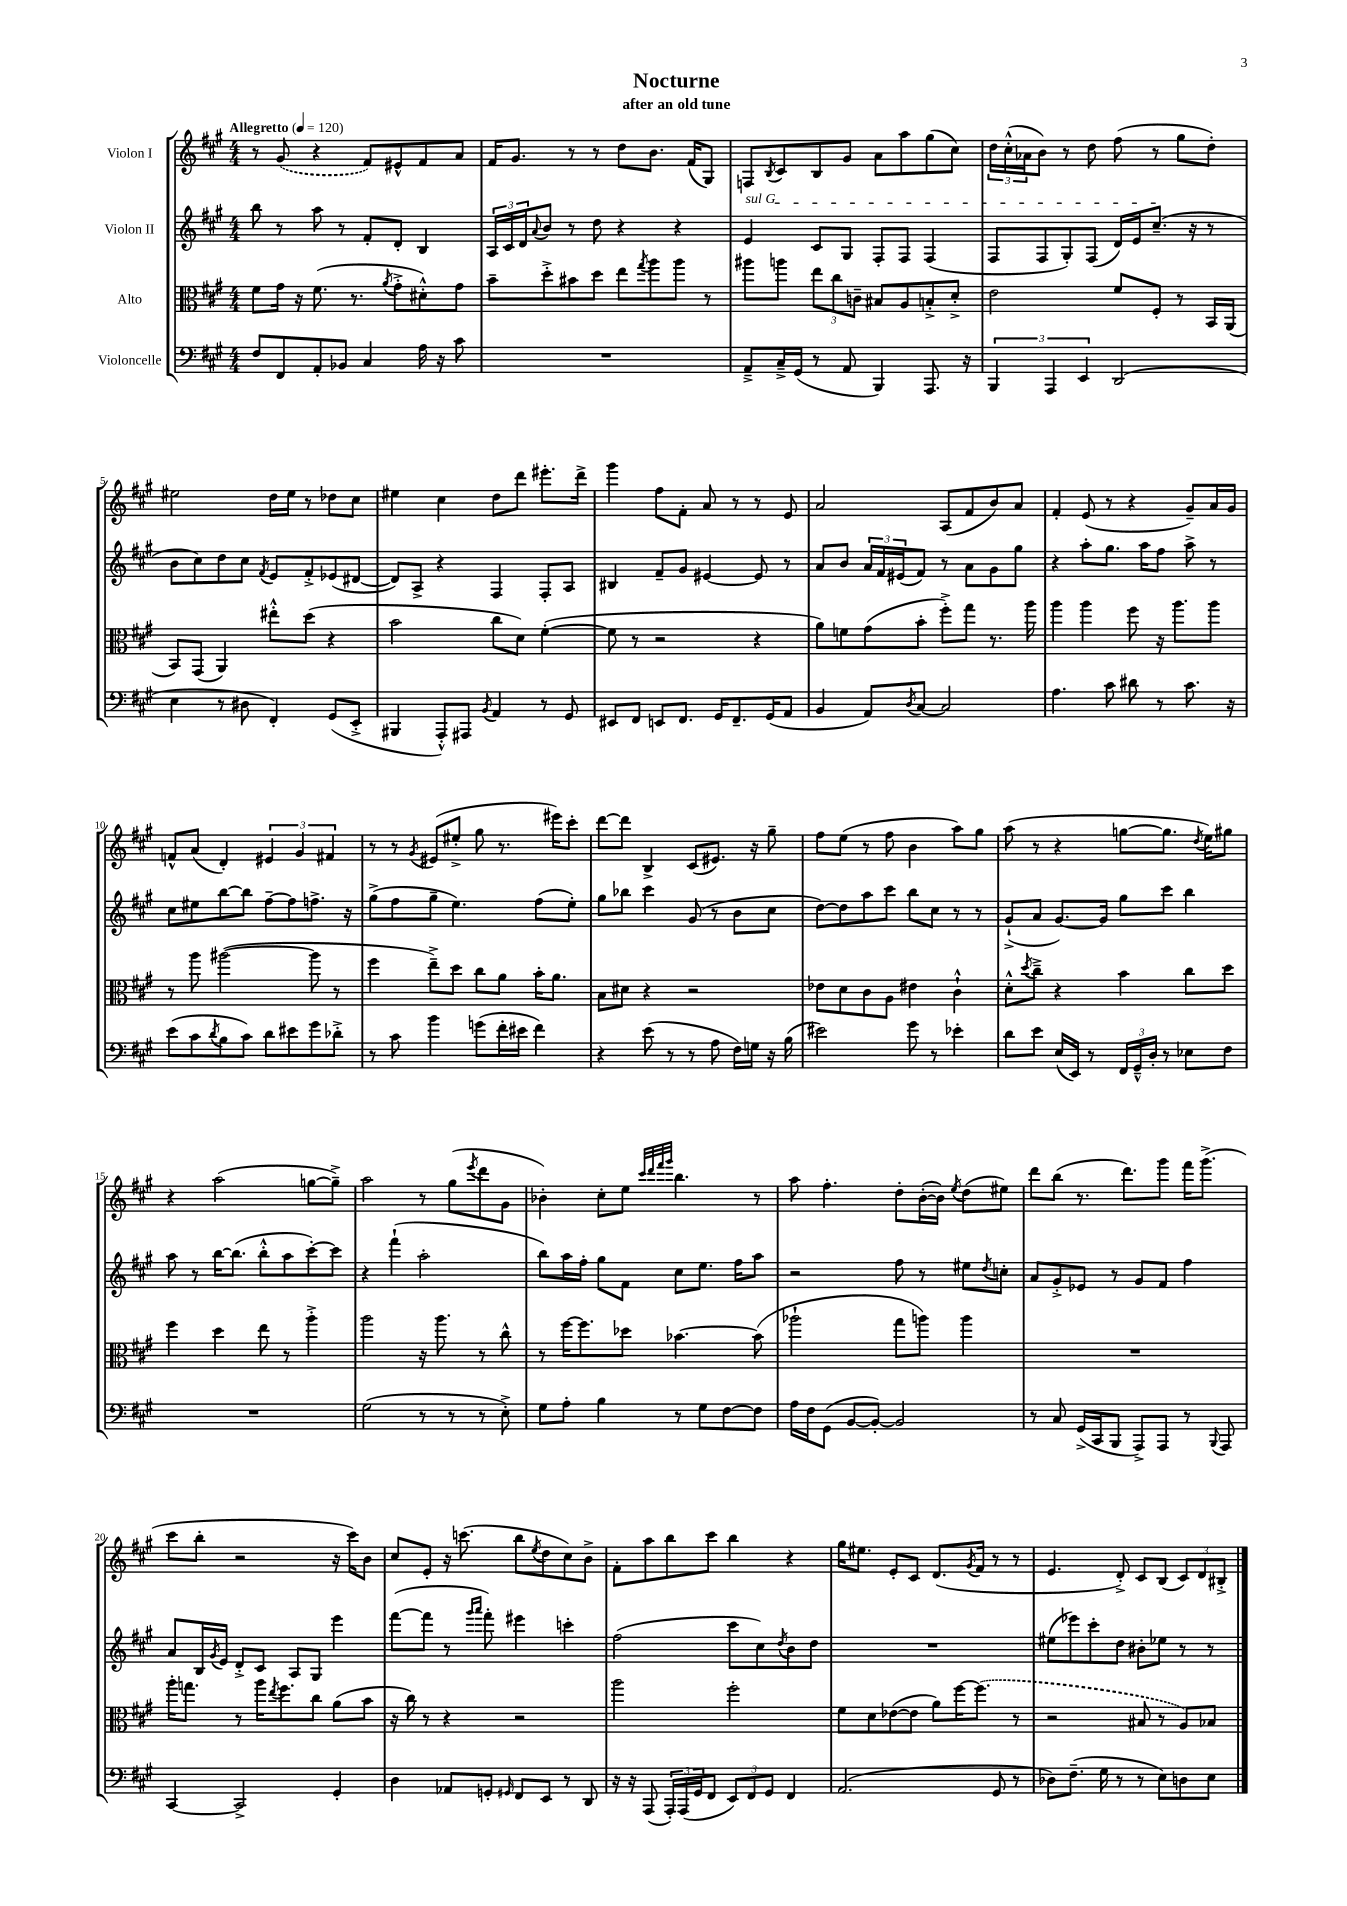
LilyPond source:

\header { title = "Nocturne" subtitle = "after an old tune" }
<<
\new StaffGroup <<
\new Staff = "s0" \with { instrumentName = "Violon I" } {
    \clef treble \key a \major \numericTimeSignature \time 4/4 \tempo "Allegretto" 4 = 120
    r8 \once \slurDashed gis'8( r4 fis'8) eis'8-^ fis'8 a'8 |
    fis'16 gis'8. r8 r8 d''8 b'8. fis'16( gis8) |
    f8 \acciaccatura { b8 } cis'8 b8 gis'8 a'8 a''8 gis''8( cis''8) |
    \tuplet 3/2 { d''16 cis''16-.-^( aes'16 } b'8) r8 d''8 fis''8( r8 gis''8 d''8-.) |
    eis''2 d''16 eis''16 r8 des''8 cis''8 |
    eis''4 cis''4 d''8 d'''8 eis'''8.-. d'''16-> |
    gis'''4 fis''8 fis'8-. a'8 r8 r8 e'8 |
    a'2 a8( fis'8 b'8) a'8 |
    fis'4-. e'8( r8 r4 gis'8--) a'16 gis'16 |
    f'8-^ a'8( d'4-.) \tuplet 3/2 { eis'4 gis'4 fis'4 } |
    r8 r8 \acciaccatura { gis'8 } eis'8( eis''8-.-> gis''8 r8. eis'''16) cis'''8-. |
    d'''8~ d'''8 b4-> cis'8( eis'8.) r16 gis''8-- |
    fis''8 e''8( r8 fis''8 b'4 a''8) gis''8 |
    a''8( r8 r4 g''8~ g''8. \acciaccatura { d''8 } e''16) gis''8 |
    r4 a''2( g''8~ g''8--->) |
    a''2 r8 gis''8( \acciaccatura { e'''8 } d'''8 gis'8 |
    bes'4-.) cis''8-. e''8 \grace { cis'''32 d'''32 fis'''32 gis'''32 } b''4. r8 |
    a''8 fis''4.-. d''8-. b'16~-.( b'16) \acciaccatura { e''8 } d''8( eis''8) |
    d'''8 b''8( r8. d'''8.) gis'''8 fis'''16 gis'''8.->( |
    cis'''8 b''8-. r2 r16 cis'''16) b'8 |
    cis''8 e'8-. r16 c'''8.( b''8 \acciaccatura { e''8 } d''8 cis''8) b'8-> |
    fis'8-. a''8 b''8 cis'''8 b''4 r4 |
    gis''16 eis''8. e'8-. cis'8 d'8.( \acciaccatura { gis'8 } fis'16 r8 r8 |
    e'4. d'8-.->) cis'8 b8( \tuplet 3/2 { cis'8) d'8 bis8-.-> } \bar "|." |
}
\new Staff = "s1" \with { instrumentName = "Violon II" } {
    \clef treble \key a \major \numericTimeSignature \time 4/4
    b''8 r8 a''8 r8 fis'8-. d'8-. b4 |
    \tuplet 3/2 { a16 cis'16 d'16 } \appoggiatura { a'8 } b'8 r8 d''8 r4 r4 |
    \once \override TextSpanner.bound-details.left.text = \markup { \italic "sul G" } e'4\startTextSpan cis'8 gis8 fis8-. fis8 fis4( |
    fis8 fis8 gis8-.) fis8( d'16) e'16 cis''8.--\stopTextSpan( r16 r8 |
    b'8 cis''8) d''8 cis''8 \acciaccatura { fis'8 } e'8 fis'8-.-> ees'8( dis'8~ |
    dis'8) a8-> r4 fis4 fis8-. a8 |
    bis4 fis'8-- gis'8 eis'4~ eis'8 r8 |
    a'8 b'8 \tuplet 3/2 { a'16 fis'16 eis'16( } fis'8) r8 a'8 gis'8 gis''8 |
    r4 a''8-. gis''8. a''16 fis''8 a''8-> r8 |
    cis''8 eis''8 b''8~ b''8 fis''8~-- fis''8 f''8.-> r16 |
    gis''8->( fis''8 gis''8-- e''4.) fis''8( e''8-.) |
    gis''8 bes''8 cis'''4 gis'8( r8 b'8 cis''8 |
    d''8~) d''8 a''8 cis'''8 b''8 cis''8 r8 r8 |
    gis'8-!->( a'8 gis'8.~) gis'16 gis''8 cis'''8 b''4 |
    a''8 r8 b''16~ b''8.( b''8-.-^ a''8 cis'''8~-.) cis'''8 |
    r4 fis'''4-!( a''2-. |
    b''8) a''16 fis''16-. gis''8 fis'8 cis''8 e''8. fis''16 a''8 |
    r2 fis''8 r8 eis''8 \acciaccatura { d''8 } c''8-. |
    a'8 gis'8-.-> ees'8 r8 gis'8 fis'8 fis''4 |
    a'8 b16 \acciaccatura { gis'8 } e'16 d'8-.-> cis'8 a8 gis8 e'''4 |
    fis'''8~( fis'''8 r8 \grace { gis'''16 a'''16 } fis'''8-.) eis'''4 c'''4-. |
    fis''2( cis'''8 cis''8) \acciaccatura { d''8 } b'8 d''8 |
    R1 |
    eis''8( ees'''8) cis'''8-. d''8 bis'8-. ees''8 r8 r8 \bar "|." |
}
\new Staff = "s2" \with { instrumentName = "Alto" } {
    \clef alto \key a \major \numericTimeSignature \time 4/4
    fis'8 gis'16 r16 fis'8.( r8. \acciaccatura { a'8 } gis'8-.-> dis'8-.-^) gis'8 |
    b'8-- d''8-.-> bis'8 d''8 e''8 \acciaccatura { gis''8 } a''8 a''8 r8 |
    ais''8 a''8 \tuplet 3/2 { e''8 cis''8 c'8-- } bis8 a8 b8-.-> d'8-.-> |
    e'2 fis'8 fis8-. r8 b,16 a,16( |
    b,8) gis,8( a,4) eis''8-.-^ d''8( r4 |
    b'2 cis''8 d'8) fis'4~-.( |
    fis'8 r8 r2 r4 |
    a'8) f'8 gis'8( b'8-. fis''8-.->) gis''8 r8. a''16 |
    a''4 a''4 fis''8 r16 a''8. a''8 |
    r8 a''8 ais''2~( ais''8 r8 |
    fis''4 e''8--->) d''8 cis''8 a'8 b'16-. a'8. |
    b8 dis'8 r4 r2 |
    ees'8 d'8 cis'8 a8 eis'4 cis'4-!-^ |
    d'8-.-^ \acciaccatura { d''8 } cis''8---> r4 b'4 cis''8 d''8 |
    fis''4 d''4 e''8 r8 a''4-.-> |
    a''2 r16 a''8. r8 cis''8-^ |
    r8 fis''16~ fis''8. des''8 bes'4.~ bes'8( |
    aes''2-! gis''8 a''8) a''4 |
    R1 |
    a''16-. g''8. r8 a''16 \acciaccatura { e''8 } fis''8. cis''8 a'8( b'8 |
    r16 cis''16) r8 r4 r2 |
    a''2 fis''2-. |
    fis'8 d'8 ees'8~( ees'8 a'8) fis''16~ \once \slurDashed fis''8.( r8 |
    r2 bis8 r8 a8) bes8 \bar "|." |
}
\new Staff = "s3" \with { instrumentName = "Violoncelle" } {
    \clef bass \key a \major \numericTimeSignature \time 4/4
    fis8 fis,8 a,8-. bes,8 cis4 a16 r16 cis'8 |
    R1 |
    a,8---> cis16---> gis,16( r8 a,8 b,,4) a,,8. r16 |
    \tuplet 3/2 { b,,4 a,,4 e,4 } d,2( |
    e4 r8 dis8 fis,4-.) gis,8( e,8-.-> |
    bis,,4 a,,8-.-^) ais,,8 \acciaccatura { b,8 } a,4 r8 gis,8 |
    eis,8 fis,8 e,8 fis,8. gis,16 fis,8.-- gis,16( a,8 |
    b,4 a,8) \acciaccatura { d8 } cis8~ cis2 |
    a4. cis'8 dis'8 r8 cis'8. r16 |
    e'8( cis'8 \acciaccatura { d'8 } b8 cis'8) d'8 eis'8 gis'8 des'8-.-> |
    r8 cis'8 b'4 g'8( fis'16-. eis'16 fis'4) |
    r4 e'8( r8 r8 a8 fis16) g16 r16 b16( |
    eis'2) gis'8 r8 ees'4-. |
    d'8 e'8 e16( e,16) r8 \tuplet 3/2 { fis,16 gis,16---^ d16-. } r8 ees8 fis8 |
    R1 |
    gis2( r8 r8 r8 e8-.->) |
    gis8 a8-. b4 r8 gis8 fis8~ fis8 |
    a16 fis16 gis,8( b,8~ b,8~-.) b,2 |
    r8 cis8 gis,16->( cis,16 b,,8 a,,8->) a,,8 r8 \appoggiatura { b,,8 } a,,8 |
    cis,4~ cis,2-> gis,4-. |
    d4 aes,8 g,8-. \grace { gis,16 } fis,8 e,8 r8 d,8 |
    r16 r16 a,,8( \tuplet 3/2 { a,,16-.) a,,16( gis,16 } fis,8 \tuplet 3/2 { e,8) fis,8 gis,8 } fis,4 |
    a,2.( gis,8 r8 |
    des8) fis8.--( gis16 r8 r8 e8) d8 e8 \bar "|." |
}
>>
>>
